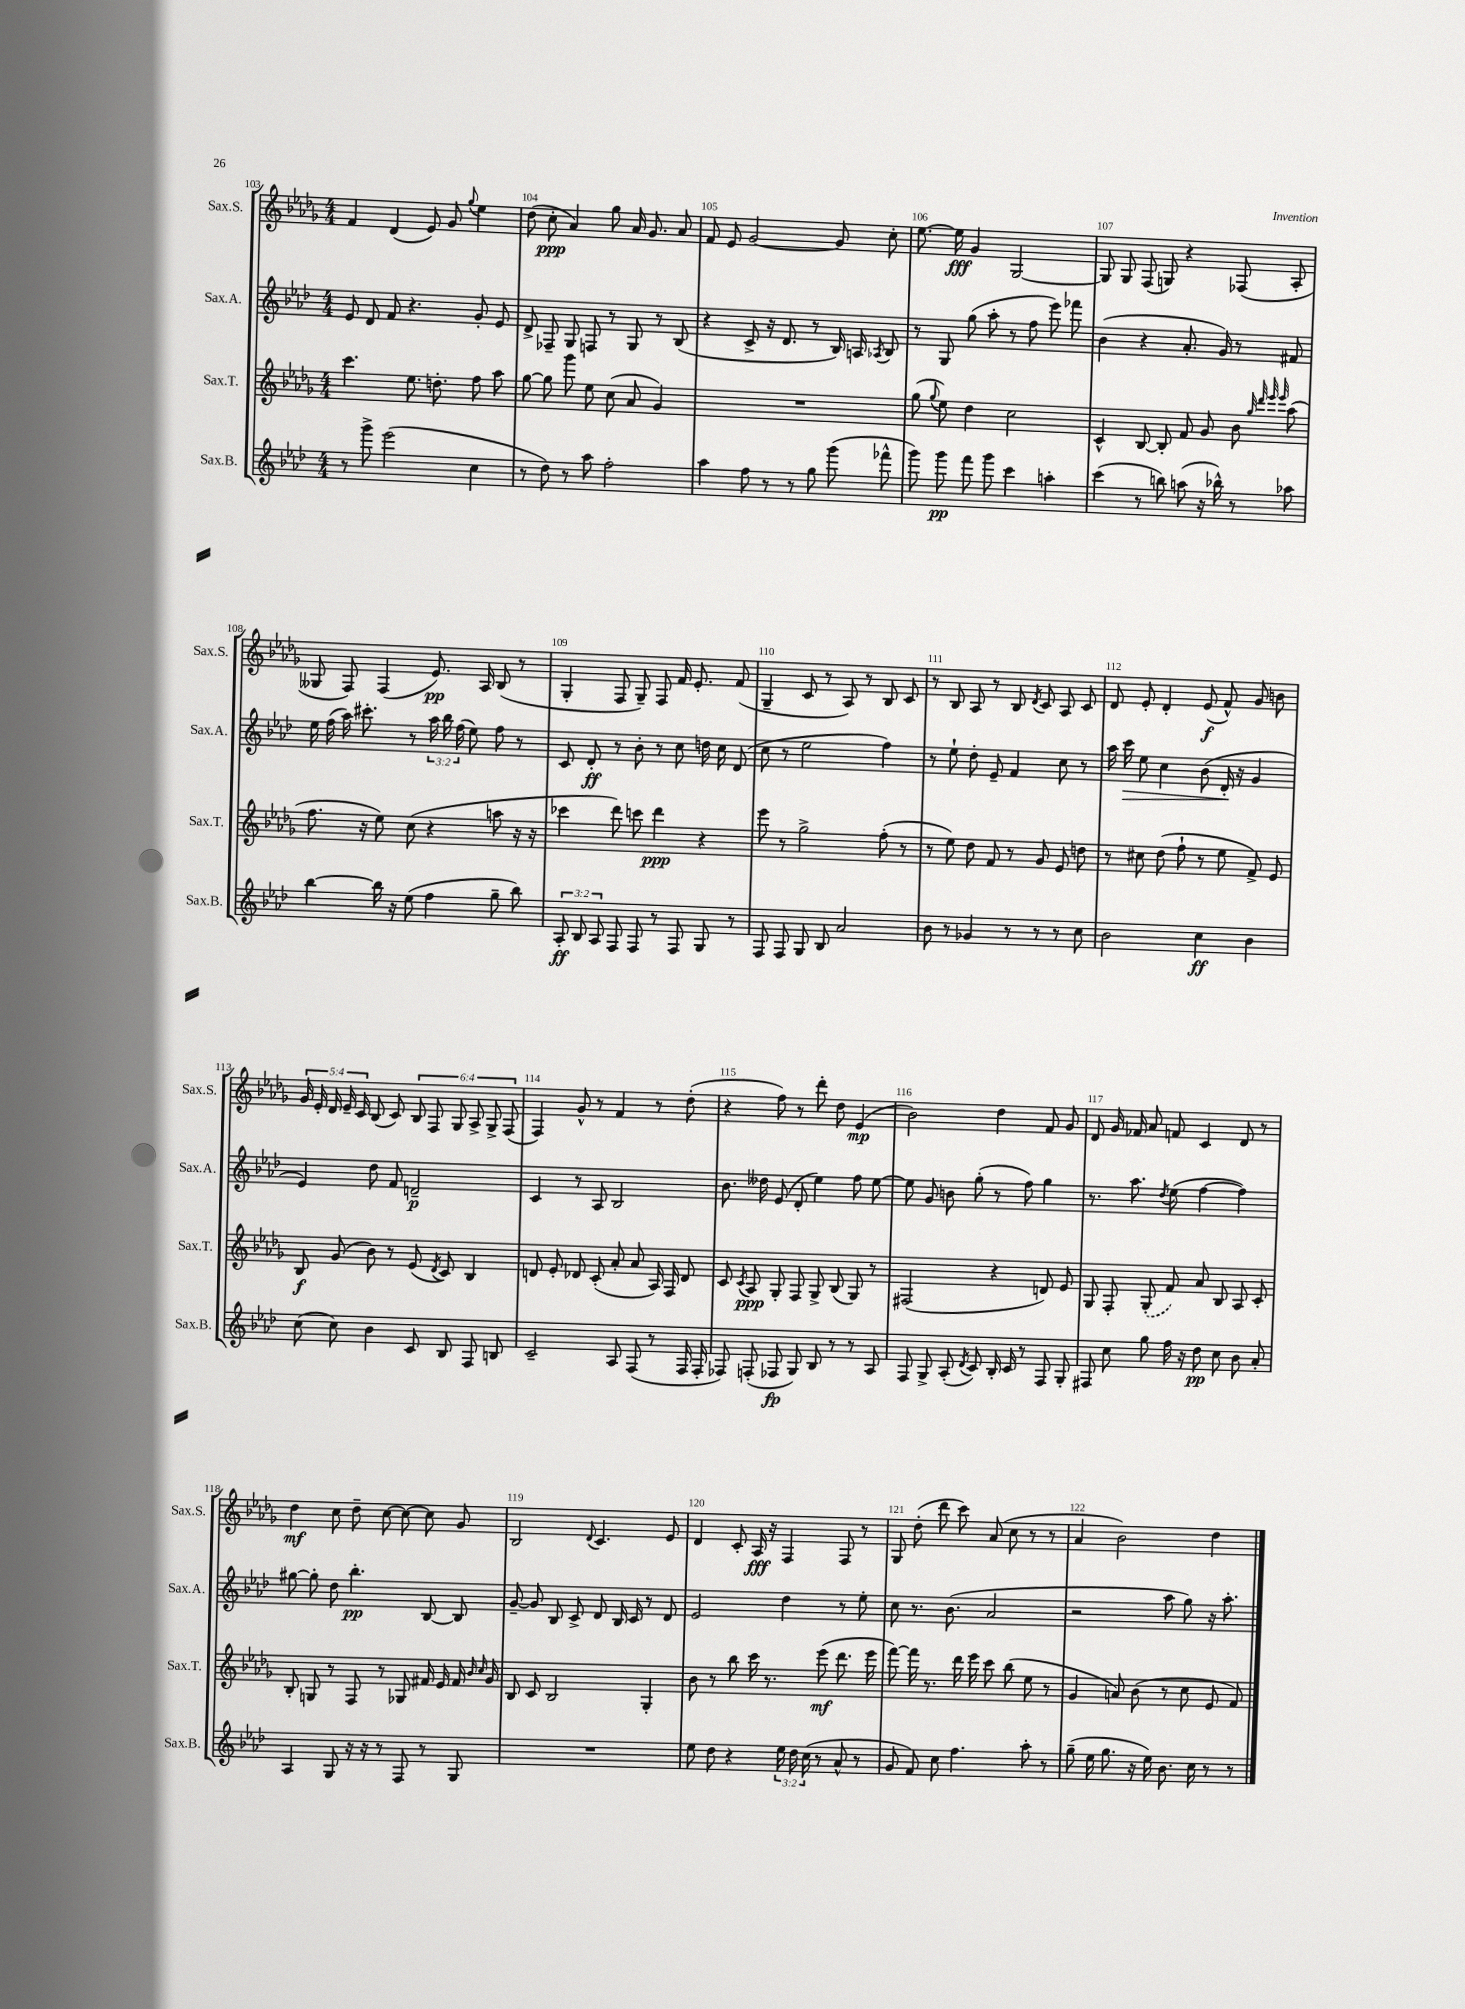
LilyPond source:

<<
\new StaffGroup <<
\new Staff = "s0" \with { instrumentName = "Sax.S." shortInstrumentName = "Sax.S." } {
    \clef treble \key des \major \numericTimeSignature \time 4/4 \override Staff.TupletNumber.text = #tuplet-number::calc-fraction-text
    \autoBeamOff f'4 des'4( ees'8) ges'8 \appoggiatura { ges''8 } ees''4 |
    des''8( c''8-.\ppp aes'4) ges''8 aes'16 ges'8. aes'8 |
    f'8 ees'8 ges'2~ ges'8 c''8-. |
    ees''8.~ ees''16\fff ges'4 ges2~ |
    ges8 ges8 f8( g8) r4 fes8( aes8-. |
    geses8 f8) f4( ees'8.\pp) aes16 bes8( r8 |
    ges4-. f8 ges8--) f8 f'16 ees'8.-. f'8( |
    ges4-- c'8 r8 aes8) r8 bes8 c'8 |
    r8 bes8 aes8 r8 bes8 \acciaccatura { des'8 } c'8 aes8 c'8 |
    des'8 ees'8-. des'4-. ees'8\f( f'8-^) ges'8 b'8 |
    \tuplet 5/4 { ges'16 ees'16-. des'16 ees'16-- c'16 } bes8( c'8) \tuplet 6/4 { bes8 f8 ges8 aes8-> ges8-> f8( } |
    f4) ges'8-^ r8 f'4 r8 des''8-.( |
    r4 f''8) r8 des'''8-. des''8 ees'4\mp( |
    bes'2) des''4 f'8 ges'8 |
    des'8 ges'16 fes'16 aes'8 f'8 c'4 des'8 r8 |
    des''4\mf c''8 des''8-- c''8~ c''8~ c''8 ges'8 |
    bes2 \appoggiatura { des'8 } c'4. ees'8 |
    des'4 c'8-. aes16\fff r16 f4 f8 r8 |
    ges8 des''8-.( des'''8 c'''8) aes'8( c''8 r8 r8 |
    aes'4 bes'2) des''4 \bar "|." |
}
\new Staff = "s1" \with { instrumentName = "Sax.A." shortInstrumentName = "Sax.A." } {
    \clef treble \key aes \major \numericTimeSignature \time 4/4 \override Staff.TupletNumber.text = #tuplet-number::calc-fraction-text
    \autoBeamOff ees'8 des'8 f'8 r4. g'8-. ees'8 |
    des'8-> fes8-- g8 f8 r8 g8 r8 bes8( |
    r4 c'8-> r16 des'8. r8 bes16) a16 \acciaccatura { aes8 } bes8 |
    r8 g8 g''8( aes''8-. r8 f''8 ees'''8) fes'''8 |
    bes'4( r4 aes'8.-. g'16) r8 fis'8 |
    ees''16 f''16( aes''16) cis'''8.-. r8 \tuplet 3/2 { aes''16 bes''16 f''16( } ees''8) f''8 r8 |
    c'8 des'8-.\ff r8 bes'8-. r8 c''8 d''16 c''16 des'8( |
    c''8 r8 ees''2 f''4) |
    r8 ees''8-! des''8-. ees'8-- f'4 c''8 r8 |
    aes''16 c'''16\> ees''8 c''4 bes'8( des'16-.\! r16 g'4 |
    ees'4) des''8 f'8 d'2--\p |
    c'4 r8 aes8 bes2 |
    bes'8. deses''16 ees'8( des'8-. ees''4) f''8 ees''8~ |
    ees''8 g'8 b'8 g''8-.( r8 f''8) g''4 |
    r8. aes''8. \acciaccatura { des''8 } ees''8( f''4~ f''4) |
    gis''8~ gis''8-. des''8 bes''4.-.\pp bes8~ bes8 |
    g'8~-- g'8 bes8 c'8-> des'8 bes16 c'16 r8 des'8 |
    ees'2 des''4 r8 ees''8-. |
    c''8 r8. bes'8.( aes'2 |
    r2 aes''8 g''8) r16 aes''8.-. \bar "|." |
}
\new Staff = "s2" \with { instrumentName = "Sax.T." shortInstrumentName = "Sax.T." } {
    \clef treble \key des \major \numericTimeSignature \time 4/4
    \autoBeamOff c'''4. ees''8. d''8.-. f''8 aes''8 |
    ges''8~ ges''8 ges'''8 ees''8 c''8( aes'8 ges'4) |
    R1 |
    ges''8( \appoggiatura { ges''8 } ees''8) des''4 c''2 |
    c'4-^ bes8~ bes8-. f'8 ges'8 bes'8 \grace { ges''32 des'''32 ees'''32 ees'''32 } aes''8( |
    f''8. r16 ees''8) c''8( r4 a''8 r16 r16 |
    ces'''4 des'''8) c'''8 des'''4\ppp r4 |
    ees'''8 r8 ges''2-> f''8-.( r8 |
    r8 ees''8) des''8 f'8 r8 ges'8 ees'8 d''8 |
    r8 cis''8 des''8( f''8-! r8 ees''8 f'8->) ees'8 |
    bes8\f ges'8( bes'8) r8 ees'8( \acciaccatura { des'8 } c'8) bes4 |
    d'8 ees'8-. des'8 c'8-.( aes'8-. aes'8 aes16) f16 des'8 |
    c'8 \acciaccatura { c'8 } aes8\ppp ges8-. f8 ges8-> bes8( ges8) r8 |
    fis2( r4 d'8) ees'8 |
    ges8 f8-. \once \slurDashed ges8-.( f'8) aes'8 bes8 aes8 c'8-. |
    bes8-. g8 r8 f8 r8 ges8 fis'16 ees'16 fis'16 \grace { bes'16 c''16 } ges'16 |
    bes8 c'8 bes2 ges4-. |
    bes'8 r8 bes''8 c'''16 r8. ees'''8\mf( des'''8. ees'''16 |
    f'''8~) f'''16 r8. des'''16 ees'''16 c'''8 bes''8( ees''8 r8 |
    ges'4 a'8) bes'8( r8 c''8 ees'8 f'8) \bar "|." |
}
\new Staff = "s3" \with { instrumentName = "Sax.B." shortInstrumentName = "Sax.B." } {
    \clef treble \key aes \major \numericTimeSignature \time 4/4 \override Staff.TupletNumber.text = #tuplet-number::calc-fraction-text
    \autoBeamOff r8 g'''8-> ees'''2( c''4 |
    r8 des''8) r8 aes''8 f''2-. |
    aes''4 f''8 r8 r8 g''8 g'''8( fes'''8-^ |
    g'''8) g'''8\pp f'''8 g'''8 c'''4 a''4-. |
    c'''4( r8 b''8) a''8( r16 bes''16-^) r8 aes''8 |
    bes''4~ bes''16 r16 ees''8( f''4 g''8-- bes''8) |
    \tuplet 3/2 { aes8-.\ff bes8 aes8 } f8 f8 r8 f8 g8 r8 |
    f8 f8 g8 bes8 aes'2 |
    bes'8 r8 ges'4 r8 r8 r8 c''8 |
    bes'2 c''4\ff bes'4 |
    c''8( c''8) bes'4 c'8 bes8 f8 b8 |
    c'2-- aes8 f8( r8 f16 f16-. |
    fes8) f8-.( fes8\fp g8) bes8 r8 r8 aes8 |
    f8 g8-> aes8-.( \acciaccatura { des'8 } c'8) bes16-. c'16 r8 f8 g8-. |
    fis8 c''8 g''8 f''16 r16 des''8\pp c''8 bes'8 aes'8-. |
    aes4 g8 r16 r16 r8 f8 r8 g8 |
    R1 |
    ees''8 des''8 r4 \tuplet 3/2 { ees''16 des''16 c''16( } r8 aes'8-^ r8 |
    g'8 f'8) c''8 f''4. aes''8-. r8 |
    g''8--( ees''16 g''8. r16 ees''16) bes'8. c''16 r8 r8 \bar "|." |
}
>>
>>
\layout { \context { \Score currentBarNumber = #103 \override BarNumber.break-visibility = ##(#f #t #t) barNumberVisibility = #all-bar-numbers-visible } }
